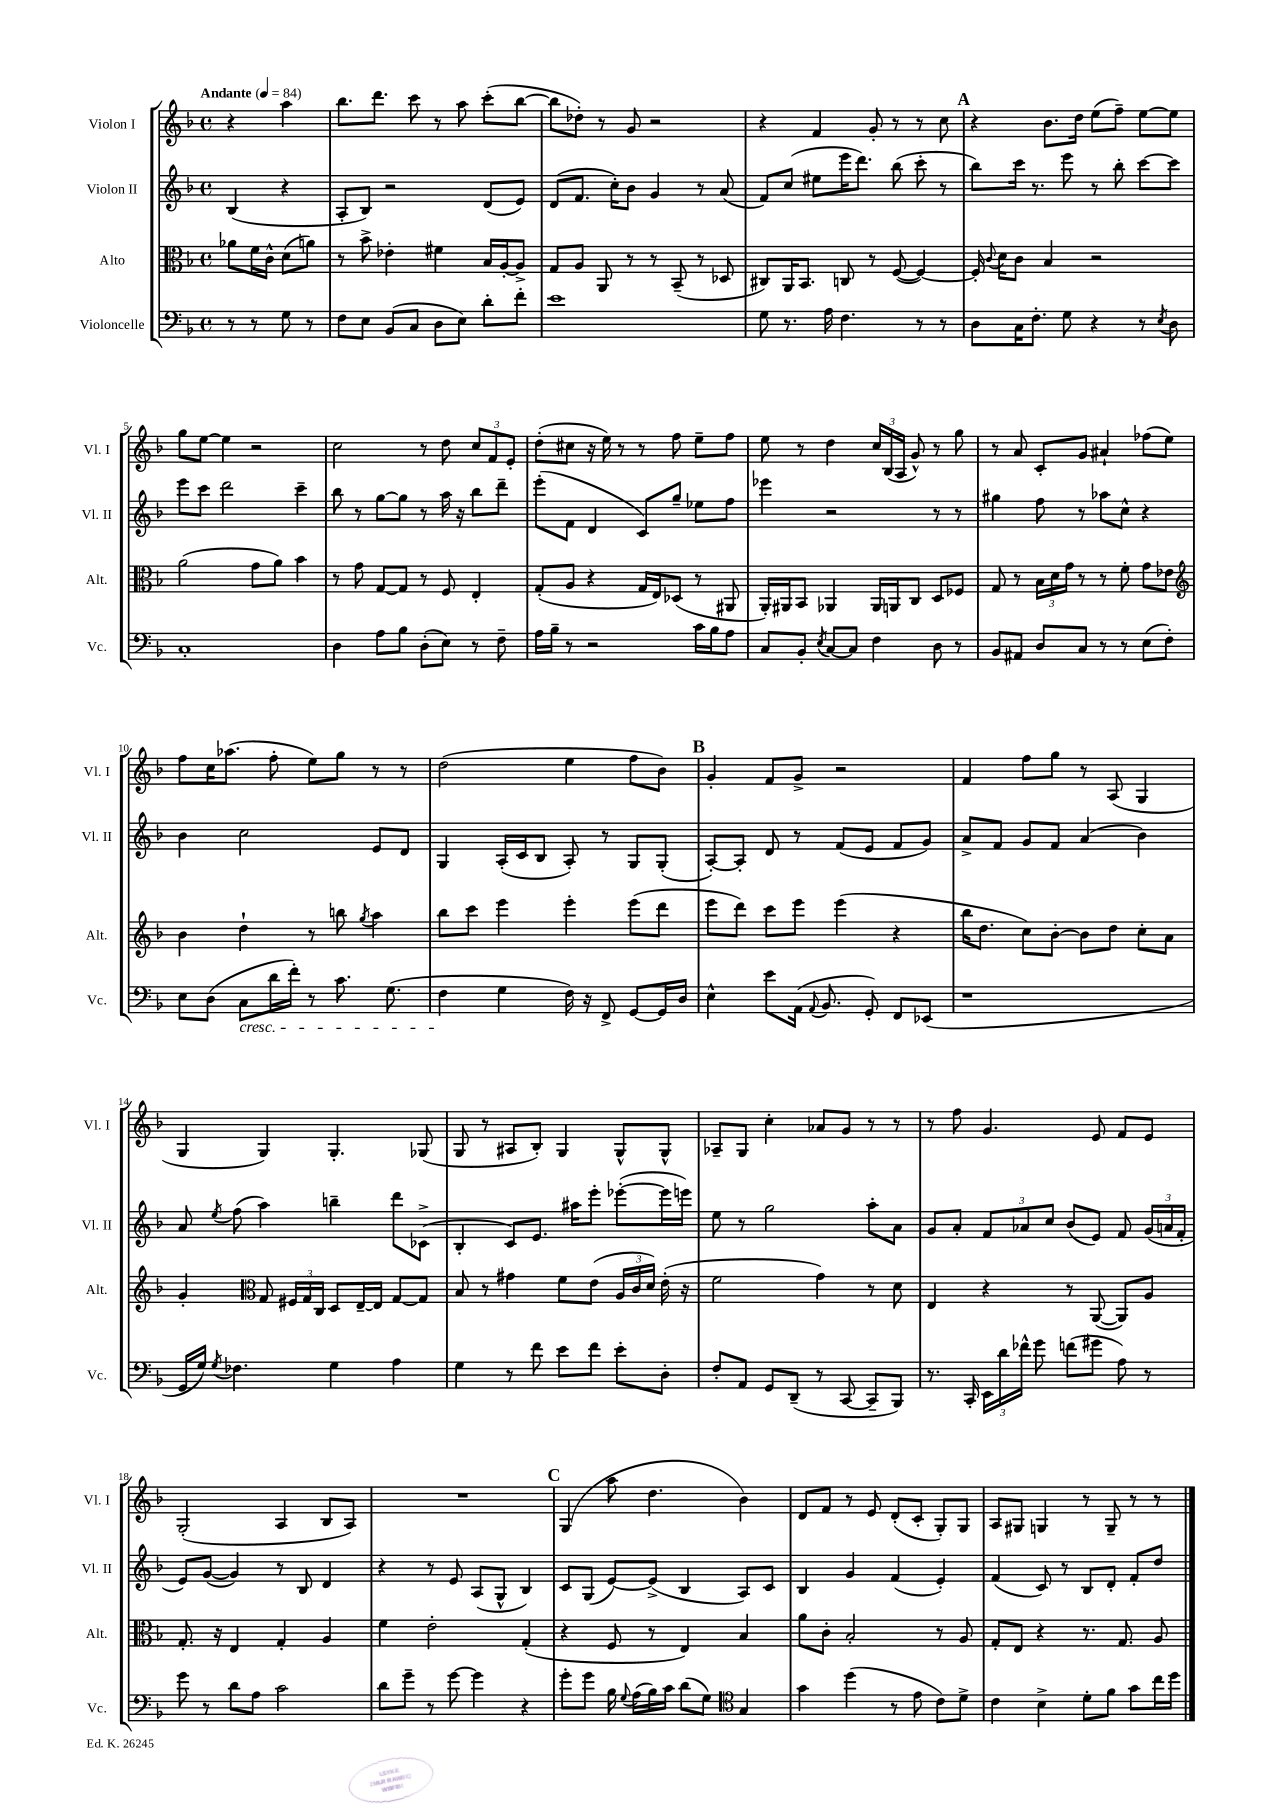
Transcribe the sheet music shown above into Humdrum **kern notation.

**kern	**kern	**kern	**kern
*part4	*part3	*part2	*part1
*staff4	*staff3	*staff2	*staff1
*I"Violoncelle	*I"Alto	*I"Violon II	*I"Violon I
*I'Vc.	*I'Alt.	*I'Vl. II	*I'Vl. I
*clefF4	*clefC3	*clefG2	*clefG2
*k[b-]	*k[b-]	*k[b-]	*k[b-]
*M4/4	*M4/4	*M4/4	*M4/4
*met(c)	*met(c)	*met(c)	*met(c)
*MM84	*MM84	*MM84	*MM84
=	=	=	=
!	!	!	!LO:TX:a:B:t=Andante
8r	8a-X\L	(4B-/	4r
8r	16f\L	.	.
.	16c^^\JJ	.	.
8G\	(8d\L	4r	4aa\
8r	8an\J)	.	.
=1	=1	=1	=1
8F\L	8r	8A'/L	8.bb-\L
8E\J	8b-^\	8B-/J)	.
.	.	.	8.ddd\J
(8BB-/L	4e-X'\	2r	.
8C/J	.	.	8ccc\
8D\L	4f#X\	.	8r
8E\J)	.	.	8aa\
8d'\L	16B-/LL	(8d/L	(8ccc'\L
.	[16A'/J	.	.
8f'\J	8A^/J]	8e/J)	[8bb-\J
=2	=2	=2	=2
1e	8G/L	(8d/L	8bb-\L]
.	8A/J	8.f/J	8dd-X'\J)
.	8AA/	.	8r
.	.	16cc'\KL)	.
.	8r	8b-\J	8g/
.	8r	4g/	2r
.	(8BB-~/	.	.
.	8r	8r	.
.	8D-X/	(8a/	.
=3	=3	=3	=3
8G\	8C#X/L)	8f/L)	4r
8.r	16AA/K	(8cc/J	.
.	8.BB-/J	.	.
.	.	8ee#X\L	4f/
16A\	.	.	.
4.F\	8Cn/	16eee\K	.
.	.	8.ddd\J)	.
.	8r	.	8g'/
.	([8F/	(8bb-\	8r
8r	4F/_)	8ccc'\	8r
8r	.	8r	8cc\
!!LO:REH:place=s1:t=A
=4	=4	=4	=4
8D\L	16F'/]	8bb-\L)	4r
.	8qqc/	.	.
.	16d\KL	.	.
16C\K	8c\J	16ccc\Jk	.
8.F'\J	.	8.r	.
.	4B-/	.	8.b-\L
8G\	.	8eee\	.
.	.	.	16dd\Jk
4r	2r	8r	(8ee\L
.	.	8bb-'\	8ff~\J)
8r	.	[8ccc\L	[8ee\L
8qE/	.	.	.
8D\	.	8ccc\J]	8ee\J]
!!LO:LB:g=z
=5	=5	=5	=5
1C'	(2a\	8eee\L	8gg\L
.	.	8ccc\J	[8ee\J
.	.	2ddd\	4ee\]
.	8g\L	.	2r
.	8a\J)	.	.
.	4b-\	4ccc~\	.
=6	=6	=6	=6
4D\	8r	8bb-\	2cc\
.	8g\	8r	.
8A\L	[8G/L	[8gg\L	.
8B-\J	8G/J]	8gg\J]	.
(8D'\L	8r	8r	8r
8E\J)	8F/	16aa\	8dd\
.	.	16r	.
8r	4E'/	8bb-\L	12cc/L
.	.	.	12f/
8F~\	.	8ddd~\J	.
.	.	.	12e'/J
=7	=7	=7	=7
16A\LL	(8G'/L	(8eee'\L	(8dd'\L
16B-~\JJ	.	.	.
8r	8A/J	8f\J	8cc#X\J
2r	4r	4d/	16r
.	.	.	16ee\)
.	.	.	8r
.	16G/LL	8c/L)	8r
.	16E/J)	.	.
.	(8D-X/J	8gg~/J	8ff\
16c\LL	8r	8ee-X\L	8ee~\L
16B-\J	.	.	.
8A\J	8AA#X/	8ff\J	8ff\J
=8	=8	=8	=8
8C/L	16AA'/LL)	4eee-X\	8ee\
.	16AA#X/J	.	.
8BB-'/J	8BB-/J	.	8r
8qE/	.	.	.
[8C/L	4AA-X/	2r	4dd\
8C/J]	.	.	.
4F\	16AA-/LL	.	24cc/LL
.	.	.	(24B-/
.	16AAn/J	.	.
.	.	.	24A/JJ
.	8C/J	.	8g^^/)
8D\	8D/L	8r	8r
8r	8F-X/J	8r	8gg\
=9	=9	=9	=9
8BB-/L	8G/	4gg#X\	8r
8AA#X/J	8r	.	8a/
8D/L	24B-\LL	8ff\	8c'/L
.	24d\	.	.
.	24g\JJ	.	.
8C/J	8r	8r	8g/J
8r	8r	8aa-X\L	4a#X`/
8r	8f'\	8cc^^\J	.
(8E\L	8g\L	4r	(8ff-X\L
8F'\J)	8e-X\J	.	8ee\J)
!!LO:LB:g=z
=10	=10	=10	=10
*	*clefG2	*	*
8E\L	4b-\	4b-\	8ff\L
(8D\J	.	.	16cc\K
.	.	.	(8.aa-X\J
!LO:TX:b:i:t=cresc.	!	!	!
8C\L	4dd`\	2cc\	.
16d\L	.	.	8ff'\
16f'\JJ)	.	.	.
8r	8r	.	8ee\L)
8.c\	8bbn\	.	8gg\J
.	8qgg/	.	.
.	4aa\	8e/L	8r
(8.G\	.	.	.
.	.	8d/J	8r
=11	=11	=11	=11
4F\	8bb-\L	4G/	(2dd\
.	8ccc\J	.	.
4G\	4eee\	(16A'/LL	.
.	.	16c/J	.
.	.	8B-/J	.
16F\)	4eee'\	8A'/)	4ee\
16r	.	.	.
8FF^/	.	8r	.
[8GG/L	(8eee\L	8G/L	8ff\L
16GG/L]	8ddd\J	(8G'/J	8b-\J)
16D/JJ	.	.	.
!!LO:REH:place=s1:t=B
=12	=12	=12	=12
4E^^\	8eee\L	[8A'/L)	4g'/
.	8ddd\J)	8A'/J]	.
8e\L	8ccc\L	8d/	8f/L
(16AA\Jk	8eee\J	8r	8g^/J
8qqAA/	.	.	.
8.BB-/	.	.	.
.	(4eee\	(8f/L	2r
8GG'/)	.	8e/J	.
8FF/L	4r	8f/L	.
(8EE-X/J	.	8g/J)	.
=13	=13	=13	=13
1r	16bb-\KL	8a^/L	4f/
.	8.dd\J	.	.
.	.	8f/J	.
.	8cc\L)	8g/L	8ff\L
.	[8b-'\J	8f/J	8gg\J
.	8b-\L]	(4a/	8r
.	8dd\J	.	(8A/
.	8cc'\L	4b-\)	4G/
.	8a\J	.	.
!!LO:LB:g=z
=14	=14	=14	=14
16GG/LL	4g'/	8a/	4G/
16G/JJ)	.	.	.
8qG/	.	8qee/	.
4.F-X\	.	(8ff\	.
*	*clefC3	*	*
.	8G/	4aa\)	4G/)
.	24F#X/LL	.	.
.	24G/	.	.
.	24C/JJ	.	.
4G\	8D/L	4bbn~\	4.G'/
.	[16E~/L	.	.
.	16E/JJ]	.	.
4A\	[8G/L	8ddd\L	.
.	8G/J]	(8c-X^\J	(8G-X/
=15	=15	=15	=15
4G\	8B-/	4B-'/	8G/
.	8r	.	8r
8r	4g#X\	8c/L)	8A#X/L
8f\	.	8.e/J	8B-'/J)
8e\L	8f\L	.	4G/
.	.	16aa#X\KL	.
8f\J	(8e\J	8eee'\J	.
8e'\L	24A/LL	([8eee-X'\L	8G^^/L
.	24c/	.	.
.	24d/JJ)	.	.
8D'\J	(16e'\	16eee-\L]	8G^^/J
.	16r	16eeen\JJ)	.
=16	=16	=16	=16
8F'/L	2f\	8ee\	8A-X~/L
8AA/J	.	8r	8G/J
8GG/L	.	2gg\	4cc'\
(8DD~/J	.	.	.
8r	4g\)	.	8a-X/L
[8CC/	.	.	8g/J
8CC~/L]	8r	8aa'\L	8r
8BBB-/J)	8d\	8a\J	8r
=17	=17	=17	=17
8.r	4E/	8g/L	8r
.	.	8a'/J	8ff\
16CC'/	.	.	.
24EE\LL	4r	12f/L	4.g/
24d\	.	.	.
24f-X^^\JJ	.	12a-X/	.
8g\	.	.	.
.	.	12cc/J	.
(8fn\L	8r	(8b-/L	.
8g#X\J	([8AA/	8e/J)	8e/
8A\)	8AA/L])	8f/	8f/L
8r	8A/J	(24g/LL	8e/J
.	.	24an/	.
.	.	24f'/JJ	.
!!LO:LB:g=z
=18	=18	=18	=18
8g\	8.G'/	8e/L)	(2G'/
8r	.	([8g/J	.
.	16r	.	.
8d\L	4E/	4g/])	.
8A\J	.	.	.
2c\	4G'/	8r	4A/
.	.	8B-/	.
.	4A/	4d/	8B-/L
.	.	.	8A/J)
=19	=19	=19	=19
8d\L	4f\	4r	1r
8g~\J	.	.	.
8r	2e'\	8r	.
[8g\	.	8e/	.
4g\]	.	(8A/L	.
.	.	8G^^/J	.
4r	(4G'/	4B-/)	.
!!LO:REH:place=s1:t=C
=20	=20	=20	=20
8g'\L	4r	8c/L	(4G/
8g\J	.	(8G/J	.
16B-\	8F/	[8e/L)	8aa\
8qqG/	.	.	.
(16A\LL	.	.	.
16B-\)	8r	(8e^/J]	4.dd\
16c\JJ	.	.	.
(8d\L	4E/)	4B-/	.
8G\J)	.	.	.
*clefC4	*	*	*
4G/	4B-/	8A/L)	4b-\)
.	.	8c/J	.
=21	=21	=21	=21
4g\	8a\L	4B-/	8d/L
.	8c'\J	.	8f/J
(4dd\	2B-'/	4g/	8r
.	.	.	8e/
8r	.	(4f/	(8d'/L
8e\	.	.	8c'/J
8c\L)	8r	4e'/)	8G'/L)
8d^\J	8A/	.	8G/J
=22	=22	=22	=22
4c\	8G'/L	(4f/	8A/L
.	8E/J	.	8G#X/J
4B-^\	4r	8c/)	4Gn/
.	.	8r	.
8d'\L	8.r	8B-/L	8r
8f\J	.	8d'/J	8G~/
.	8.G/	.	.
8g\L	.	8f'/L	8r
16cc\L	8A/	8dd/J	8r
16dd\JJ	.	.	.
==	==	==	==
*-	*-	*-	*-
